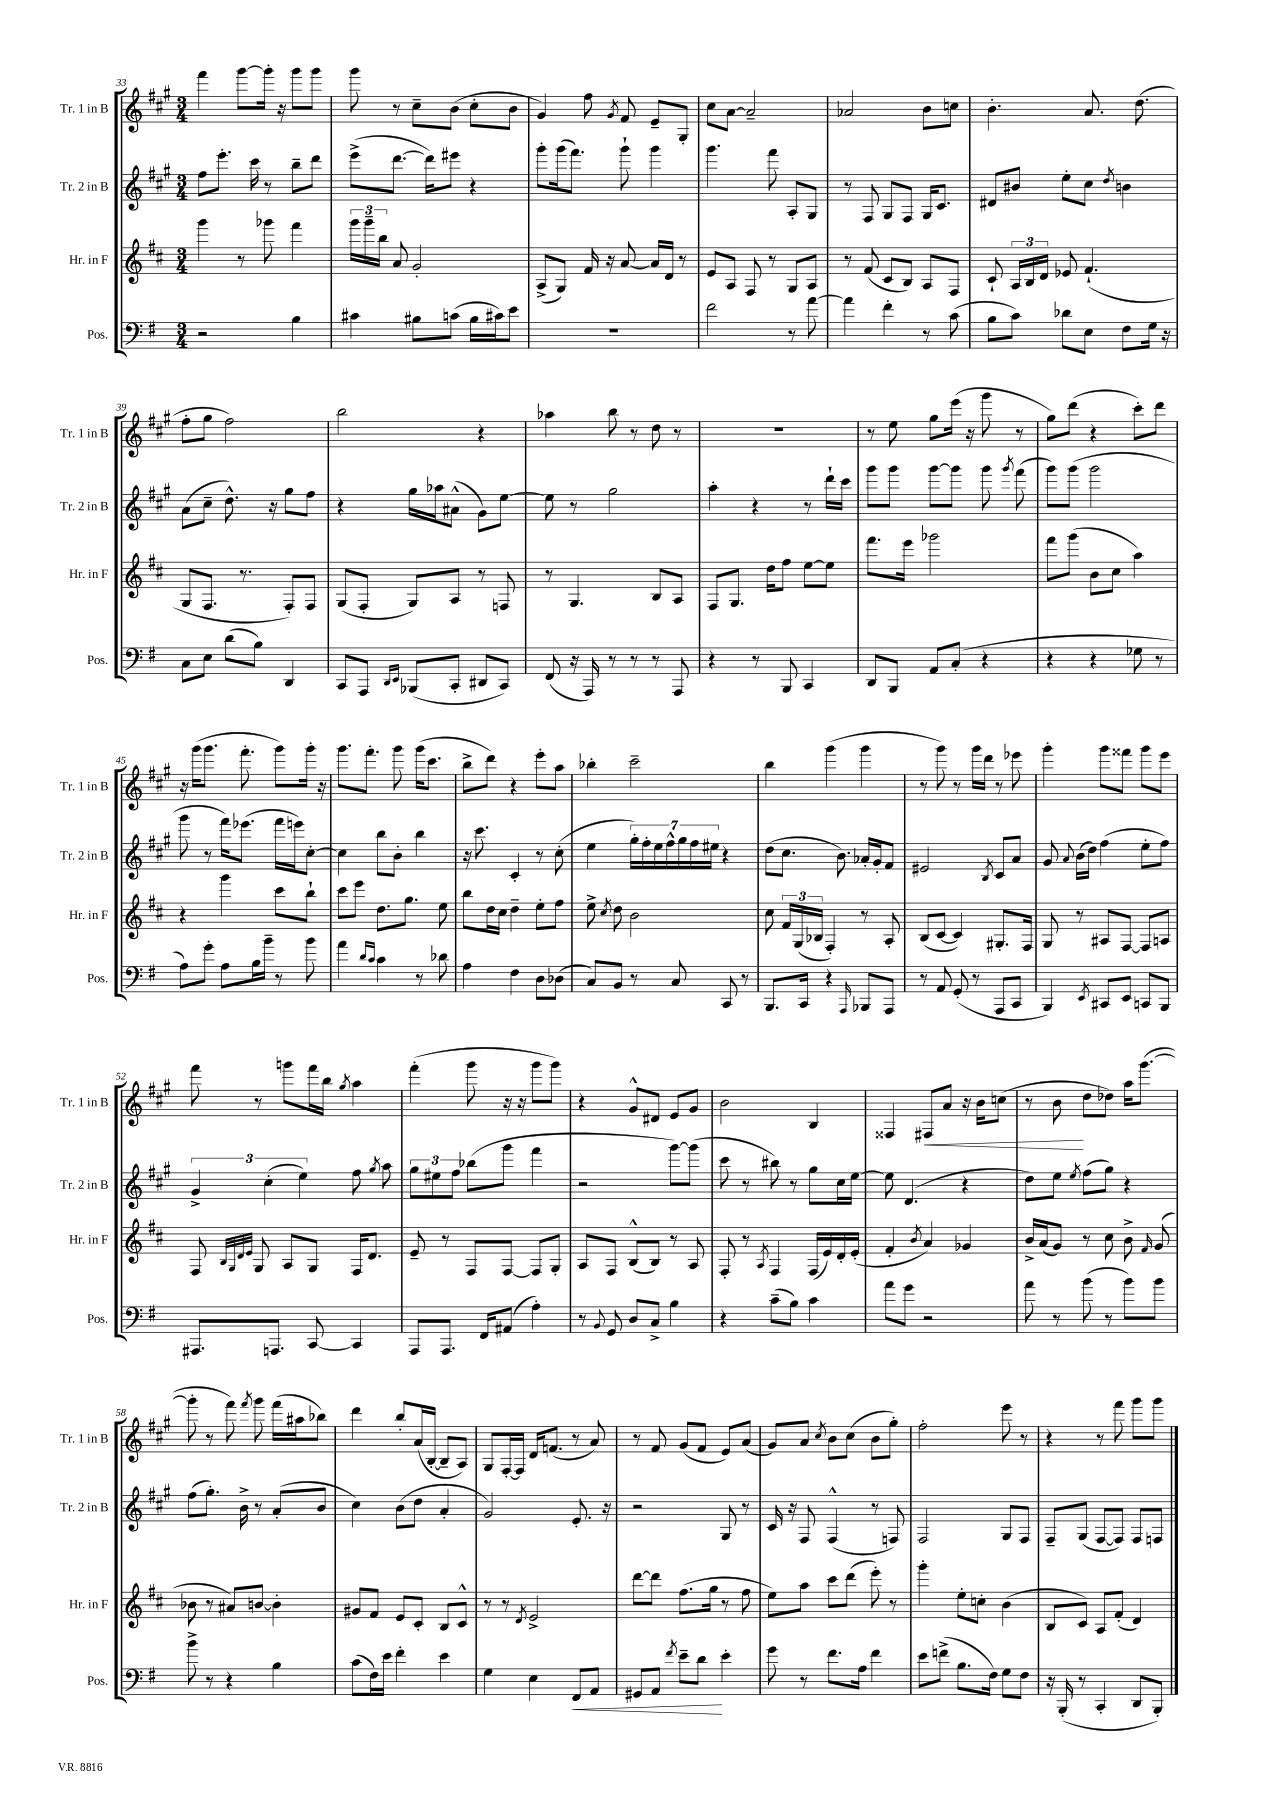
<<
\new StaffGroup <<
\new Staff = "s0" \with { instrumentName = "Tr. 1 in B" shortInstrumentName = "Tr. 1 in B" } {
    \clef treble \key a \major \numericTimeSignature \time 3/4
    \autoBeamOff fis'''4 gis'''8[~ gis'''16]-. r16 gis'''8[ gis'''8] |
    gis'''8 r8 cis''8[-- b'8]( cis''8[-. b'8] |
    gis'4) fis''8 \acciaccatura { gis'8 } fis'8 e'8[-- gis8]-. |
    cis''8[ a'8]~ a'2-- |
    aes'2 b'8[ c''8] |
    b'4.-. a'8. d''8.( |
    fis''8[-. gis''8] fis''2) |
    b''2 r4 |
    aes''4 b''8 r8 d''8 r8 |
    R2. |
    r8 e''8 gis''8[ e'''16]( r16 gis'''8 r8 |
    gis''8[) d'''8]( r4 cis'''8[-.) d'''8] |
    r16 gis'''16[( gis'''8.] fis'''8.-. gis'''8[) gis'''16]-. r16 |
    gis'''8.[ fis'''8.]-. gis'''8 gis'''16[( cis'''8.] |
    b''8[-> d'''8]) r4 e'''8[-. a''8] |
    bes''4-. cis'''2-- |
    b''4 gis'''4( gis'''4 |
    r8 gis'''8) r8 gis'''16[ d'''16] r8 ees'''8 |
    gis'''4-. gis'''8[ fisis'''8] gis'''8[ e'''8] |
    fis'''8 r8 g'''8[ fis'''16 b''16] \acciaccatura { gis''8 } a''4 |
    fis'''4-.( gis'''8 r16 r16 gis'''8[ gis'''8]) |
    r4 gis'8[-^ dis'8] e'8[ gis'8] |
    b'2 b4 |
    fisis4 fis8[\< a'8] r16 b'16[ c''8]( |
    r8 b'8\! d''8[ des''8]) a''16[ gis'''8.]~( |
    gis'''8-. r8 fis'''8) \acciaccatura { fis'''8 } gis'''8 fis'''16[( ais''16 bes''8]) |
    d'''4 b''8[-. a'16( b16]~-. b8[-- a8]) |
    gis8[ fis16~-. fis16] d'16[ f'8.]( r8 a'8) |
    r8 fis'8 gis'8[( fis'8] e'8[) a'8]( |
    gis'8[) a'8] \acciaccatura { cis''8 } b'8[ cis''8]( b'8[ gis''8]-.) |
    fis''2-. e'''8 r8 |
    r4 r8 fis'''8 gis'''8[ gis'''8] \bar "|." |
}
\new Staff = "s1" \with { instrumentName = "Tr. 2 in B" shortInstrumentName = "Tr. 2 in B" } {
    \clef treble \key a \major \numericTimeSignature \time 3/4
    \autoBeamOff fis''8[ e'''8.]-. cis'''16 r8 b''8[-- d'''8] |
    e'''8[->( d'''8.]~ d'''16[) eis'''8] r4 |
    gis'''8[-. gis'''16( fis'''8.]) gis'''8-! gis'''4 |
    gis'''4. fis'''8 a8[-. gis8] |
    r8 fis8 gis8[ fis8] gis16[ cis'8.] |
    dis'8[ bis'8] e''8[-. cis''8] \acciaccatura { d''8 } b'4 |
    a'8[( cis''8]-- d''8.-^) r16 gis''8[ fis''8] |
    r4 gis''16[ aes''16 ais'8]-^( gis'8[) e''8]~ |
    e''8 r8 gis''2 |
    a''4-. r4 r8 d'''16[-! cis'''16] |
    gis'''8[ gis'''8] gis'''8[~ gis'''8] gis'''8 \acciaccatura { gis'''8 } fis'''8( |
    gis'''8[) gis'''8]( gis'''2 |
    gis'''8 r8 fis'''16[) ees'''8.]( fis'''16[ e'''16) cis''8]~-. |
    cis''4 b''8[ b'8]-. b''4 |
    r16 cis'''8. cis'4-. r8 cis''8-.( |
    e''4 \tuplet 7/4 { gis''16[-.) fis''16-. e''16 fis''16-^ gis''16 fis''16 eis''16] } r4 |
    d''8[( cis''8.] b'8.) aes'16[-. gis'16-. fis'8] |
    eis'2 \acciaccatura { b8 } cis'8[ a'8] |
    gis'8 \appoggiatura { a'8 } b'16[( d''16]) fis''4( e''8[-. fis''8]) |
    \tuplet 3/2 { gis'4-> cis''4-.( e''4) } fis''8 \acciaccatura { gis''8 } a''8 |
    \tuplet 3/2 { gis''8[ eis''8 fis''8] } bes''8[( gis'''8] fis'''4 |
    r2 gis'''8[~) gis'''8]( |
    cis'''8 r8 bis''8) r8 gis''8[ cis''16 e''16]~ |
    e''8 d'4.( r4 |
    d''8[) e''8] \acciaccatura { e''8 } fis''8[( gis''8]) r4 |
    fis''8[( gis''8.]-.) b'16-> r8 a'8[-.( b'8] |
    cis''4) b'8[( d''8] a'4-. |
    gis'2) e'8.-. r16 |
    r2 gis8 r8 |
    cis'16 r16 fis8 fis4-^( r8 f8) |
    fis2 gis8[ fis8] |
    fis8[-- gis8]( fis8[~ fis8]) fis8[ f8] \bar "|." |
}
\new Staff = "s2" \with { instrumentName = "Hr. in F" shortInstrumentName = "Hr. in F" } {
    \clef treble \key d \major \numericTimeSignature \time 3/4
    \autoBeamOff g'''4 r8 ges'''8 fis'''4 |
    \tuplet 3/2 { g'''16[ g'''16-- b''16] } a'8 g'2-. |
    a8[->( g8]) fis'16 r16 a'8~ a'16[ d'16] r8 |
    e'8[ a8] fis8 r8 g8[ a8] |
    r8 fis'8( cis'8[ b8]) a8[ fis8] |
    cis'8-! \tuplet 3/2 { a16[ b16 d'16] } ees'8 fis'4.-!( |
    g8[ fis8.] r8. fis8[-.) fis8] |
    g8[( fis8]-. g8[) a8] r8 f8 |
    r8 g4. b8[ a8] |
    fis8[ g8.] d''16[ fis''8] e''8[~ e''8] |
    fis'''8.[ e'''16] ges'''2 |
    fis'''8[ g'''8]( b'8[ cis''8] a''4) |
    r4 g'''4 cis'''8[ b''8]-! |
    cis'''8[ e'''8] d''8.[ g''8.] e''8 |
    b''8[ d''16 cis''16] d''4-- e''8[-. fis''8] |
    e''8-> \acciaccatura { cis''8 } d''8 b'2 |
    cis''8 \tuplet 3/2 { fis'16[ g16( bes16] } fis4-.) r8 a8-. |
    b8[( cis'8]~ cis'4) gis8.[-. fis16] |
    g8 r8 ais8[ fis8]~ fis8[ a8] |
    fis8 \grace { b32[ g32 d'32 e'32] } g8 a8[ g8] fis16[ d'8.] |
    e'8-- r8 fis8[ fis8]~ fis8[ g8]-. |
    a8[ fis8] b8[-^( b8]) r8 a8 |
    fis8-. r8 \acciaccatura { a8 } fis4 fis16[( e'16) d'16-. e'16]-.( |
    fis'4-. \acciaccatura { b'8 } a'4) ges'4 |
    b'16[-> a'16( g'8]) r8 cis''8 b'8-> \grace { fis'16 } g'8( |
    bes'8 r8 ais'8[) b'8]~ b'4-. |
    gis'8[ fis'8] e'8[ cis'8]-. b8[ cis'8]-^ |
    r8 r8 \acciaccatura { d'8 } e'2-> |
    d'''8[~ d'''8] fis''8.[( g''16] r8 fis''8 |
    e''8[) a''8] cis'''8[ d'''8]( e'''8-.) r8 |
    g'''4-. e''8[-. c''8]-. b'4( |
    b8[ cis'8]) a8[ fis'8]-.( d'4) \bar "|." |
}
\new Staff = "s3" \with { instrumentName = "Pos." shortInstrumentName = "Pos." } {
    \clef bass \key g \major \numericTimeSignature \time 3/4
    \autoBeamOff r2 b4 |
    cis'4 bis8[ c'8]( bis16[ cis'16) e'8] |
    R2. |
    fis'2 r8 a'8~ |
    a'4 fis'4-. r8 c'8( |
    b8[ c'8]) des'8[ e8] fis8[ g16] r16 |
    c8[ e8] d'8[( b8]) d,4 |
    c,8[ a,,8] \grace { d,16[ e,16] } bes,,8[( c,8]-. dis,8[ c,8]) |
    fis,8( r16 a,,16) r8 r8 r8 a,,8 |
    r4 r8 b,,8 c,4 |
    d,8[ b,,8] a,8[ c8]-.( r4 |
    r4 r4 ges8 r8 |
    a8[) g'8]-. a8[ b16 b'16]-- r8 b'8 |
    a'4 \grace { d'16[ c'16] } c'4 r8 des'8 |
    a4 fis4 d8[ des8]( |
    c8[) b,8] r8 c8 c,8 r8 |
    b,,8.[ c,16] r4 \grace { a,,16 } bes,,8[ a,,8] |
    r8 a,8 g,8-.( r8 a,,8[ c,8] |
    b,,4) \acciaccatura { e,8 } cis,8[ e,8] c,8[ b,,8] |
    ais,,8.[ a,,8.] c,8~ c,4 |
    a,,8[ a,,8.] fis,16[ ais,8]( a4-.) |
    r8 \appoggiatura { b,8 } g,8 d8[ c8]-> b4 |
    r4 c'8[--( b8]) c'4 |
    a'8[ g'8] r2 |
    a'8 r8 b'8( r8 b'8[) b'8] |
    b'8-> r8 r4 b4 |
    c'8[( fis16) e'16] fis'4-. e'4 |
    g4 e4 fis,8[\< a,8] |
    gis,8[ a,8] \acciaccatura { fis'8 } e'8[-- d'8]\! e'4-. |
    g'8 r8 fis'8.[ a16] fis'4 |
    e'8[ f'8]->( b8.[ fis16]) g8[ fis8] |
    r16 b,,16-.( r8 c,4-. d,8[ b,,8]-.) \bar "|." |
}
>>
>>
\layout { \context { \Score currentBarNumber = #33 } }
